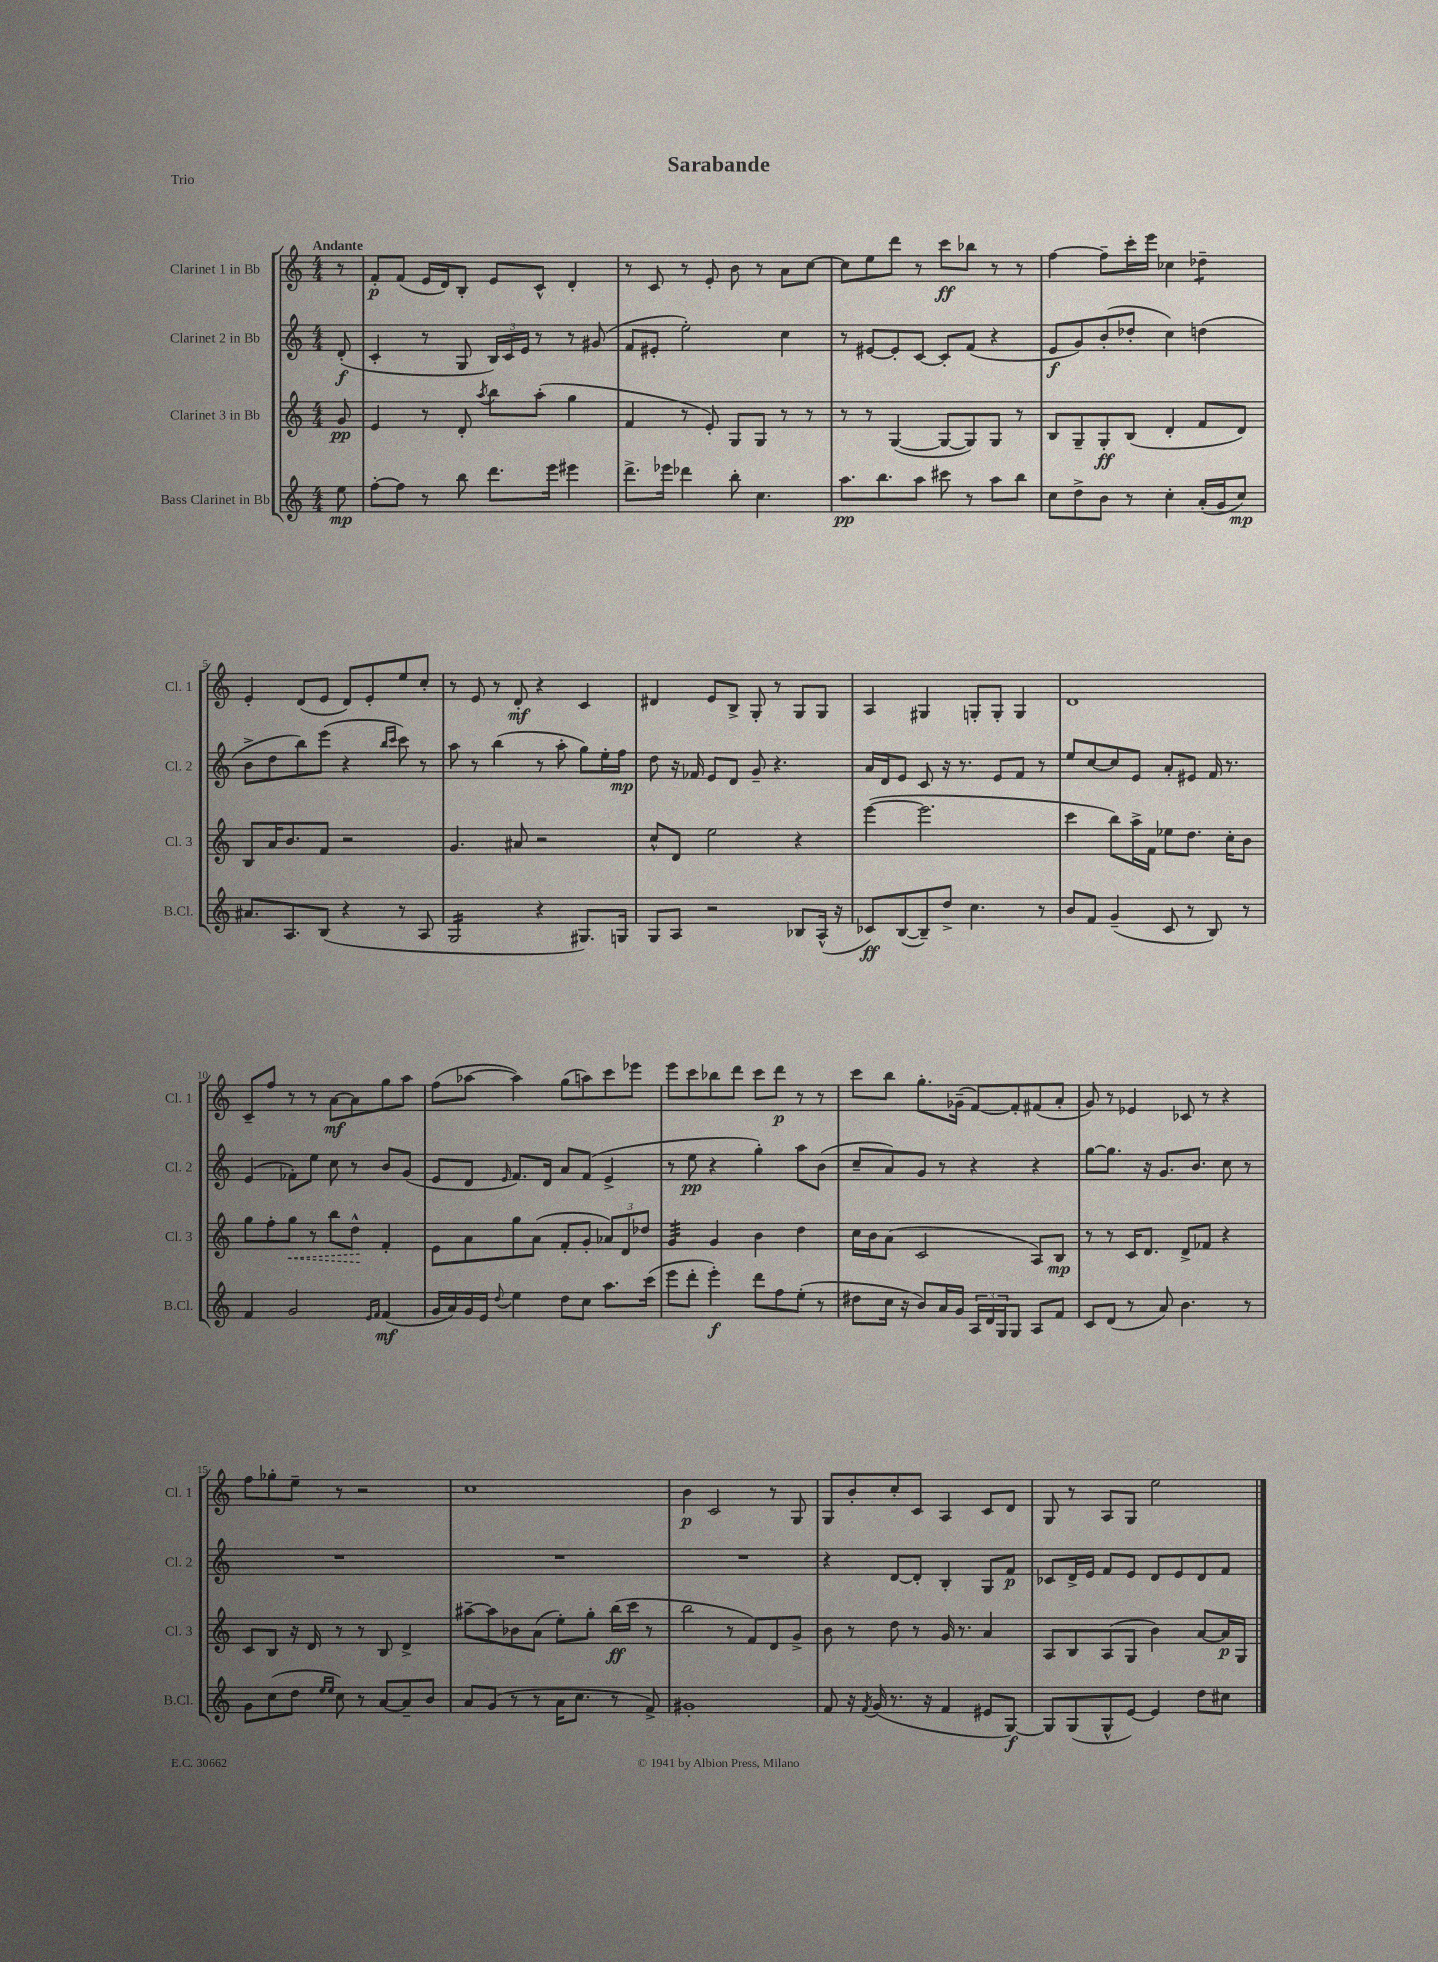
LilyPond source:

\header { title = "Sarabande" piece = "Trio" }
<<
\new StaffGroup <<
\new Staff = "s0" \with { instrumentName = "Clarinet 1 in Bb" shortInstrumentName = "Cl. 1" } {
    \clef treble \key c \major \numericTimeSignature \time 4/4 \partial 8 \tempo "Andante"
    r8 |
    f'8-.\p f'8( e'16 d'16) b8-. e'8 c'8-^ d'4-. |
    r8 c'8 r8 e'8-. b'8 r8 a'8 c''8~ |
    c''8 e''8 d'''8 r8 c'''8\ff bes''8 r8 r8 |
    f''4~ f''8-- c'''16-. e'''16 ces''4 des''4:8-- |
    e'4-. d'8( e'8 d'8) e'8-. e''8 c''8-. |
    r8 e'8 r8 d'8-.\mf r4 c'4 |
    dis'4 e'8 b8-> g8-. r8 g8 g8 |
    a4 gis4 g8-. g8-. g4 |
    d'1 |
    c'8-- f''8 r8 r8 a'8~\mf a'8 g''8 a''8 |
    f''8( aes''8~ aes''4) g''8( a''8) c'''8 ees'''8 |
    e'''8 c'''8 bes''8 d'''8 c'''8 d'''8\p r8 r8 |
    c'''8 b''8 g''8.-. ges'16--( f'8~) f'8-. fis'8( a'8-. |
    g'8) r8 ees'4 ces'8 r8 r4 |
    f''8 ges''8-. e''8-- r8 r2 |
    c''1 |
    b'4\p c'2 r8 g8 |
    g8 b'8-. c''8-. c'8 a4 c'8 d'8 |
    g8 r8 a8 g8 e''2 \bar "|." |
}
\new Staff = "s1" \with { instrumentName = "Clarinet 2 in Bb" shortInstrumentName = "Cl. 2" } {
    \clef treble \key c \major \numericTimeSignature \time 4/4 \partial 8
    d'8-.\f( |
    c'4-. r8 g8 \tuplet 3/2 { b16) c'16 e'16 } r8 r8 gis'8( |
    f'8 eis'8-. e''2-.) c''4 |
    r8 eis'8~ eis'8-. c'8~ c'8-. f'8( r4 |
    e'8\f g'8) b'8-.( des''8-. c''4) d''4( |
    b'8-> d''8 b''8) e'''8( r4 \grace { b''16 c'''16 } c'''8) r8 |
    a''8 r8 b''4( r8 a''8-. g''8) e''16-. f''16\mp |
    d''8 r16 fes'16 e'8 d'8 g'8-- r4. |
    a'16 d'16 e'8 c'8 r16 r8. e'8 f'8 r8 |
    e''8 c''8~ c''8 e'8 a'8-. eis'8 f'16 r8. |
    e'4( fes'8-.) e''8 c''8 r8 b'8 g'8( |
    e'8 d'8 \grace { e'16 } f'8.) d'16 a'8 f'8( e'4-> |
    r8 e''8\pp r4 g''4-.) a''8 b'8( |
    c''8-- a'8) g'8 r8 r4 r4 |
    g''8~ g''8. r16 g'8. b'8. c''8 r8 |
    R1 |
    R1 |
    R1 |
    r4 d'8~ d'8-. b4-. g8 f'8\p |
    ces'8 d'16-> e'16 f'8 e'8 d'8 e'8 d'8 f'8 \bar "|." |
}
\new Staff = "s2" \with { instrumentName = "Clarinet 3 in Bb" shortInstrumentName = "Cl. 3" } {
    \clef treble \key c \major \numericTimeSignature \time 4/4 \partial 8
    g'8\pp |
    e'4 r8 d'8-. \acciaccatura { a''8 } b''8 a''8-.( g''4 |
    f'4 r8 e'8-.) g8 g8 r8 r8 |
    r8 r8 g4~( g8~ g8) g8 r8 |
    b8 g8-- g8-.\ff b8( d'4-. f'8 d'8) |
    b8 a'16 b'8. f'8 r2 |
    g'4. ais'8 r2 |
    c''8-^ d'8 e''2 r4 |
    e'''4~( e'''2. |
    c'''4 b''8) a''16-> f'16 ees''8 d''8. c''16-. b'8 |
    g''8 f''8-. \once \override Hairpin.style = #'dashed-line g''8\< r8 b''8 d''8-^\! f'4-. |
    e'8 a'8 g''8 a'8( f'8-. g'8-. \tuplet 3/2 { aes'8) d'8 des''8 } |
    g'4:32 g'4 b'4 d''4 |
    c''16 b'16 a'8( c'2 a8) b8\mp |
    r8 r8 c'16 d'8. d'8-> fes'8 r4 |
    c'8 b8 r16 d'16 r8 r8 b8 d'4-> |
    ais''8~-- ais''8 bes'8 a'8( e''8-.) g''8-. b''16\ff( c'''16 r8 |
    b''2 r8 f'8) d'8 g'8-> |
    b'8 r8 d''8 r8 g'16 r8. a'4 |
    a8 b8 a8( g8 b'4) a'8~ a'16\p g16 \bar "|." |
}
\new Staff = "s3" \with { instrumentName = "Bass Clarinet in Bb" shortInstrumentName = "B.Cl." } {
    \clef treble \key c \major \numericTimeSignature \time 4/4 \partial 8
    e''8\mp |
    f''8~-. f''8 r8 b''8 d'''8. e'''16 eis'''4 |
    d'''8.-> ees'''16 des'''4 b''8-. c''4. |
    a''8.\pp b''8. a''8 cis'''8 r8 a''8 b''8 |
    c''8 d''8-> b'8 r8 c''4-. a'16-.( g'16 c''8\mp) |
    ais'8. a8. b8( r4 r8 a8 |
    g2:16 r4 gis8.) g16 |
    g8 a8 r2 bes8 a16-^( r16 |
    ces'8\ff) b8~( b8--) d''8-> c''4. r8 |
    b'8 f'8 g'4--( c'8 r8 b8) r8 |
    f'4 g'2 \grace { e'16 f'16 } f'4\mf( |
    g'16 a'16) g'16 e'16 \appoggiatura { d''8 } e''4 d''8 c''8 a''8. c'''16( |
    e'''8 d'''8-. e'''4-.\f) d'''8 f''8 e''8-.( r8 |
    dis''8 c''16 r16 b'8) a'16 g'16 \tuplet 3/2 { a16 d'16 g16 } g8 a8 f'8 |
    c'8 d'8( r8 a'8) b'4. r8 |
    g'8 c''8( d''8 \grace { e''16 e''16 } c''8) r8 a'8~ a'8-- b'8 |
    a'8 g'8( r8 r8 a'16 c''8. r8 f'8->) |
    gis'1-. |
    f'8 r16 \acciaccatura { f'8 } g'16( r8. r16 f'4 eis'8 g8~\f) |
    g8 g8( g8-^ e'8~) e'4 d''8 cis''8 \bar "|." |
}
>>
>>
